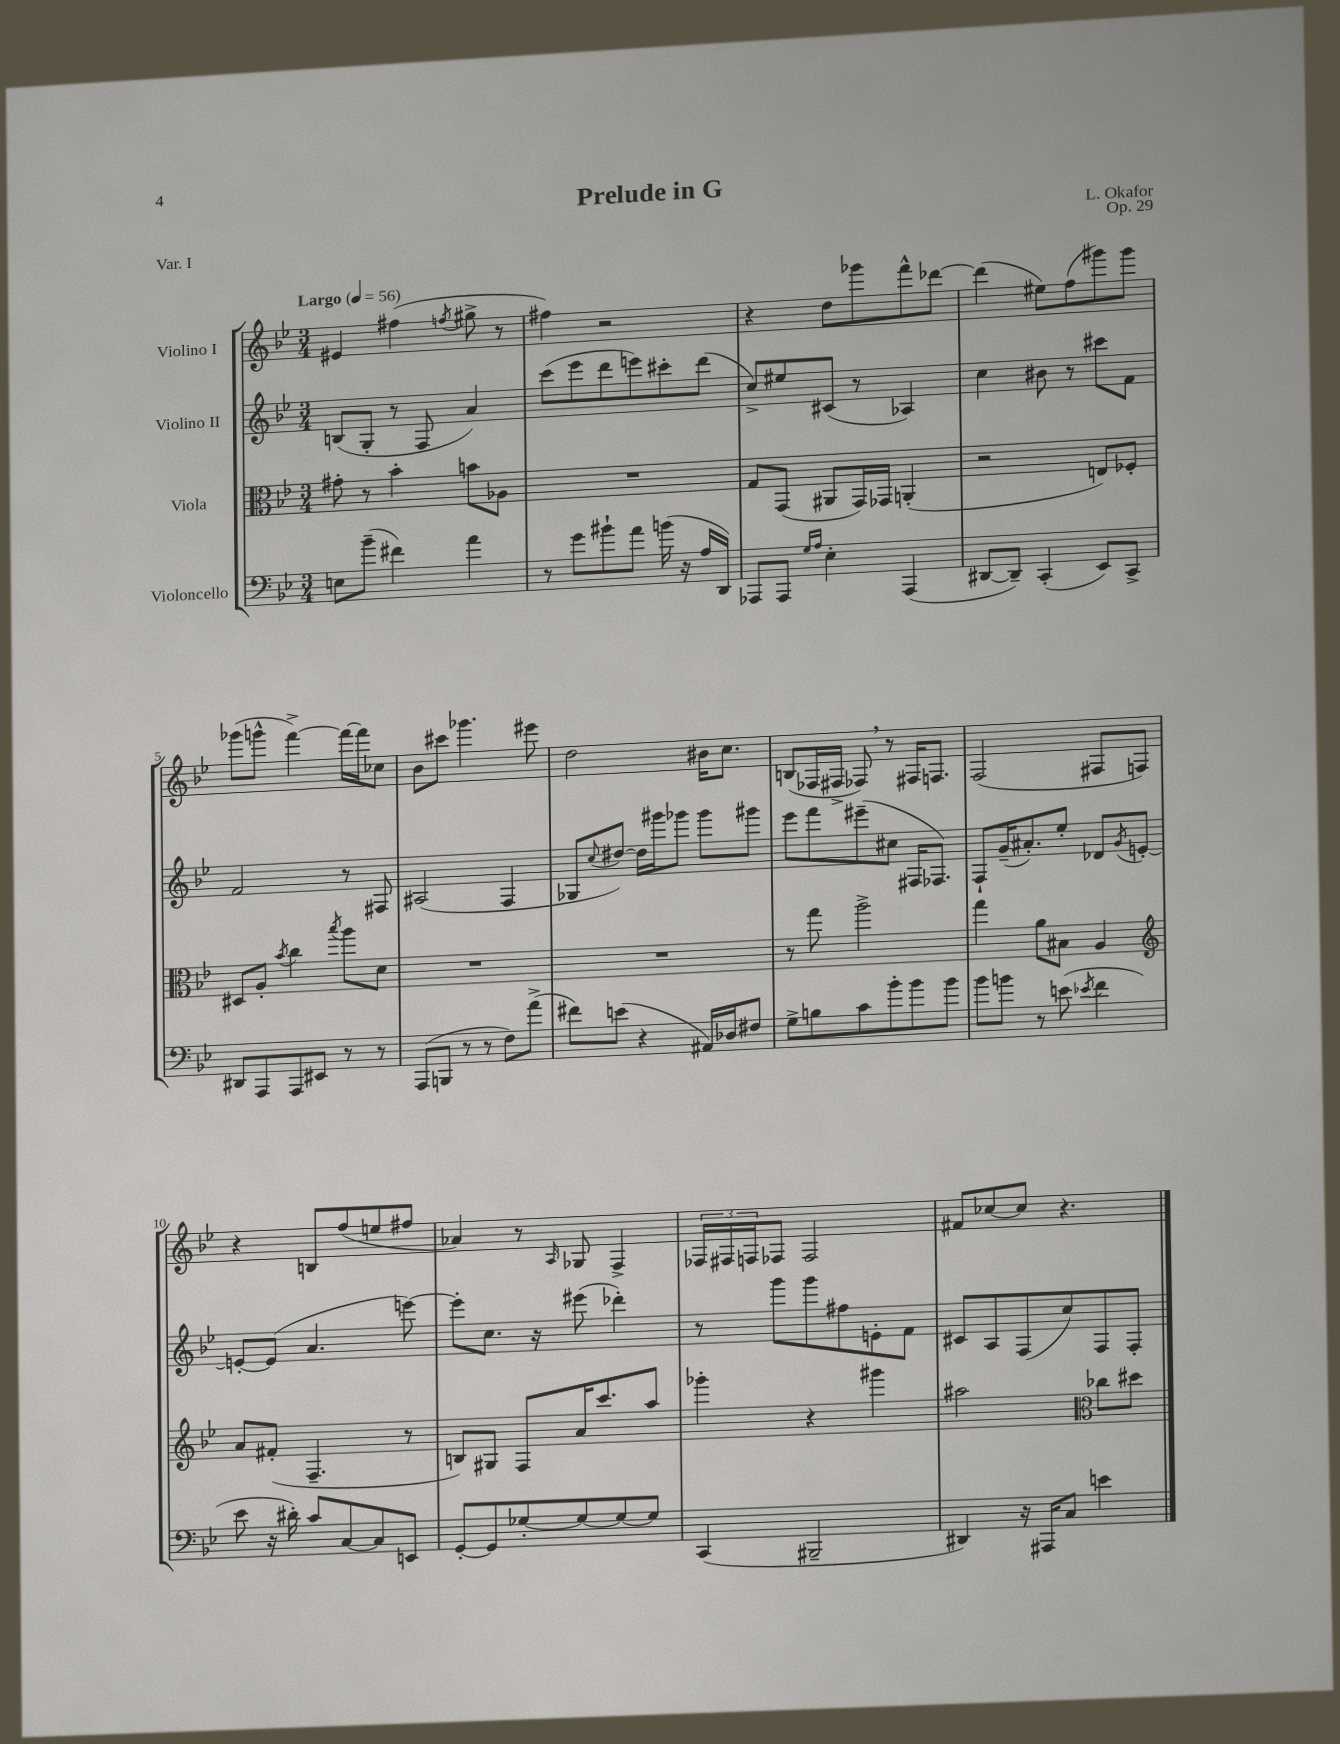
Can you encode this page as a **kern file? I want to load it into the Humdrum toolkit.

**kern	**kern	**kern	**kern
*staff4	*staff3	*staff2	*staff1
*clefF4	*clefC3	*clefG2	*clefG2
*k[b-e-]	*k[b-e-]	*k[b-e-]	*k[b-e-]
*M3/4	*M3/4	*M3/4	*M3/4
*MM56	*MM56	*MM56	*MM56
8E	8g#'	(8B	4e#
(8b-~	8r	8G'	.
4f#)	4b-'	8r	(4ff#
.	.	8F	.
.	.	.	8qff
4a	8b	4a)	8gg#^
.	8A-	.	8r
=	=	=	=
8r	2.r	(8ccc	4ff#)
8g	.	8eee-	.
8b#`	.	8ddd	2r
8a	.	8eee)	.
(16b	.	8ccc#'	.
16r	.	.	.
16A	.	(8ddd	.
16DD)	.	.	.
=	=	=	=
8AAA-	8G	8cc^)	4r
8AAA-	(8GG	8ee#	.
16qqG	.	.	.
16qqA	.	.	.
4E-'	8AA#	(8c#	8dd
.	16GG)	8r	8ggg-
.	16GG-	.	.
(4AAA-	(4AA'	4A-)	8fff^^
.	.	.	[8ddd-
=	=	=	=
[8DD#	2r	4cc	(4ddd-]
8DD#~])	.	.	.
(4CC'	.	8b#	8ee#)
.	.	8r	(8ff
8EE-)	8E)	8ccc#	8ggg#)
8CC^	8F-'	8f	8ggg#
=	=	=	=
8DD#	8D#	2f	(8ggg-
8AAA	8A'	.	8ggg^^
.	8qb-	.	.
8AAA	4cc	.	[4fff^)
8EE#	.	.	.
.	8qbb-	.	.
8r	8aa	8r	16fff_
.	.	.	16fff]
8r	8d	8F#	8cc-
=	=	=	=
(8AAA	2.r	(2A#	8b-
8BBB	.	.	8ccc#
8r	.	.	4.ggg-
8r	.	.	.
8F)	.	4F	.
(8a^	.	.	8eee#
=	=	=	=
8f#)	2.r	8G-	2dd
.	.	8qqcc	.
(8e	.	[8dd#)	.
4r	.	16dd#]	.
.	.	16ggg#	.
.	.	8ggg-	.
16AA#)	.	8ggg-	16b#
16D-	.	.	8.cc
8F#	.	8ggg#	.
=	=	=	=
8G^	8r	8eee-	(8B
8B	8gg	8fff	16F-
.	.	.	16F#^
8c	2aa^	(8eee#~	8F-)
8b-'	.	8cc#	8r
8b-	.	16F#	16F#
.	.	8.F-)	8.F
8b-	.	.	.
=	=	=	=
8b-	4gg	8F`	(2F
8b	.	(16g~	.
.	.	8.a#')	.
8r	8a	.	.
(8e	8B#	8ee-'	.
8qe-	.	.	.
4f	4A	8d-	8F#
.	.	8qg	.
.	.	[8e'	8F)
=	=	=	=
*	*clefG2	*	*
8e-	8a	8e'_	4r
16r	(8f#'	(8e]	.
16d#')	.	.	.
8c	4.F~	4.a	8B
[8C	.	.	(8ff
8C]	.	.	8ee
8EE	8r	[8eee)	8ff#
=	=	=	=
[8GG'	8B)	8eee']	4a-)
8GG]	8G#	8.cc	.
[8G-'	8F	.	8r
.	.	16r	.
.	.	.	16qqA
8G-_	16a	(8eee#	8G-
.	8.ccc	.	.
8G-_	.	4ddd-')	4F^
8G-]	8aa	.	.
=	=	=	=
(4CC	4ggg-'	8r	24F-
.	.	.	24F#
.	.	.	24F
.	.	8ggg	8F-
2BBB#~	4r	8ggg	2F-
.	.	8ff#	.
.	4ggg#	8e'	.
.	.	8f	.
=	=	=	=
4DD#)	2aa#	8c#	8f#
.	.	8A	[8cc-
16r	.	(8F	8cc-]
16AAA#	.	.	.
8C	.	8cc)	4.r
*	*clefC3	*	*
4e	8cc-	8F	.
.	8dd#	8F'	.
==	==	==	==
*-	*-	*-	*-
